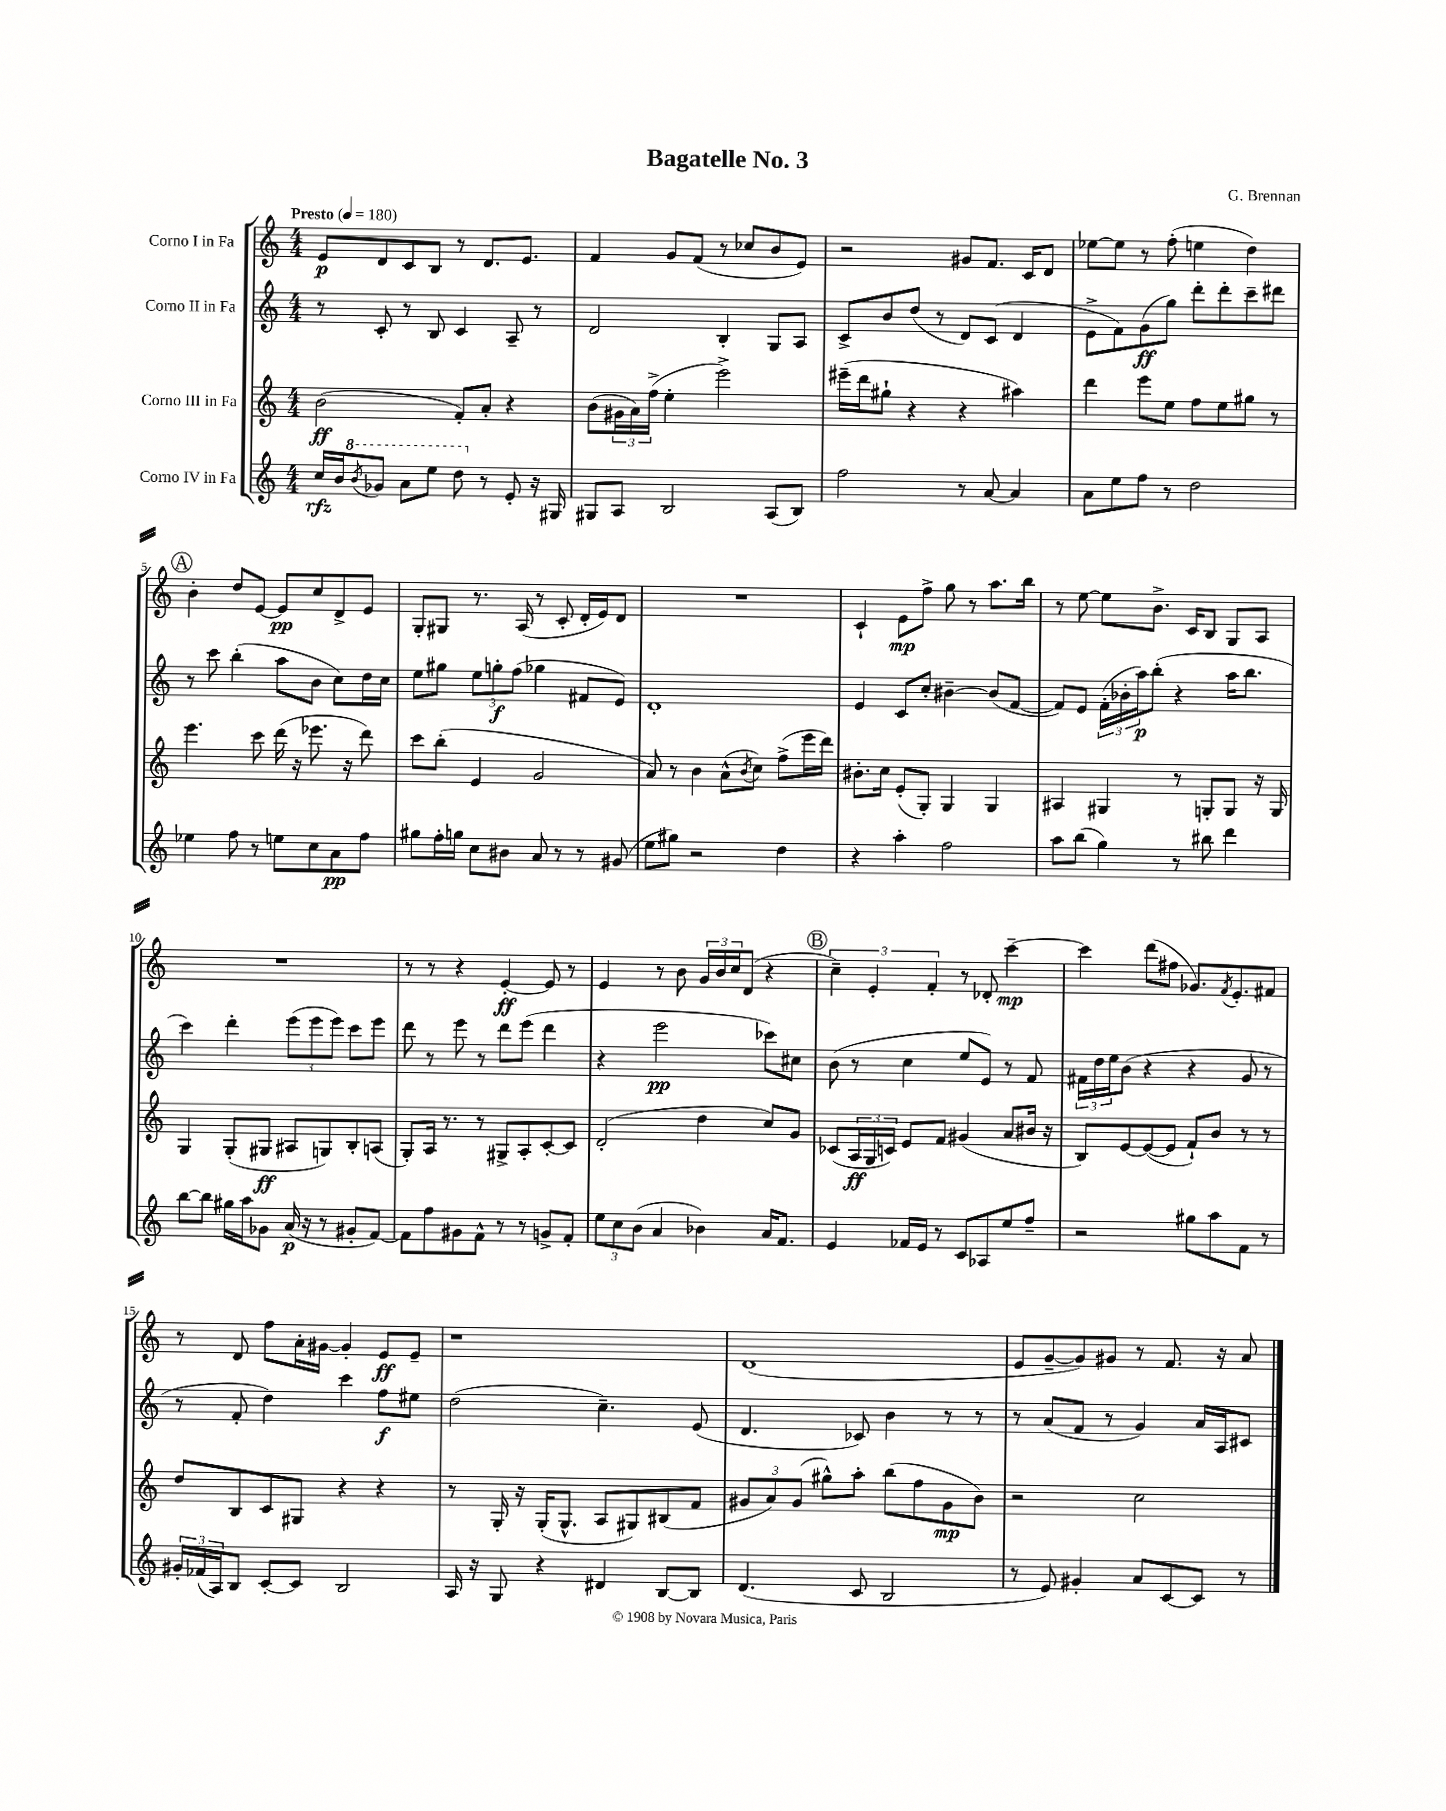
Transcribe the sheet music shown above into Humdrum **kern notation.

**kern	**kern	**kern	**kern
*staff4	*staff3	*staff2	*staff1
*clefG2	*clefG2	*clefG2	*clefG2
*k[]	*k[]	*k[]	*k[]
*M4/4	*M4/4	*M4/4	*M4/4
*MM180	*MM180	*MM180	*MM180
16cc	(2b	8r	8e
16b	.	.	.
8qbb	.	.	.
8gg-	.	8c'	8d
8aa	.	8r	8c
8eee	.	8B	8B
8ddd	8f')	4c	8r
8r	8a'	.	8.d
8e'	4r	8A~	.
.	.	.	8.e
16r	.	8r	.
16G#	.	.	.
=	=	=	=
8G#	(8b	2d	4f
8A	24g#	.	.
.	24a)	.	.
.	(24ff^	.	.
2B	4ee'	.	8g
.	.	.	(8f
.	2eee^)	4B'	8r
.	.	.	8cc-
(8A	.	8G	8b
8B)	.	8A	8e)
=	=	=	=
2ff	(16eee#~	8c^	2r
.	16ddd	.	.
.	8gg#`	8b	.
.	4r	(8dd	.
.	.	8r	.
8r	4r	8d)	8g#
[8a	.	(8c	8.f
4a]	4aa#)	4d	.
.	.	.	16c
.	.	.	8d
=	=	=	=
8a	4ddd	8e^	[8ee-
8ee	.	8f)	8ee-]
8ff	8eee	(8g	8r
8r	8ee	8gg)	(8ff'
2dd	8ff	8ddd'	4ee
.	8ee	8ddd'	.
.	8gg#	8ccc~	4dd)
.	8r	8ddd#	.
=	=	=	=
4ee-	4.eee	8r	4b'
.	.	8ccc	.
8ff	.	(4bb'	8dd
8r	8ccc	.	[8e
8ee	(16ddd	8aa	8e]
.	16r	.	.
8cc	8.eee-	8b	8cc
8a	.	8cc)	8d^
.	16r	.	.
8ff	8ddd)	16dd	8e
.	.	16cc	.
=	=	=	=
8gg#	8ccc	8ee	8G'
16ff'	(8bb'	8gg#	8G#
16gg	.	.	.
8cc	4e	12ee	8.r
.	.	12gg'	.
8b#	.	.	.
.	.	(12ff	.
.	.	.	(16A
8a	2g	4gg-	8r
8r	.	.	8c'
8r	.	8f#	16d'
.	.	.	16e)
(8g#	.	8e)	8d
=	=	=	=
8ee	8a)	1d'	1r
8gg#)	8r	.	.
2r	4b	.	.
.	(8a^^	.	.
.	8qb	.	.
.	8cc)	.	.
4dd	(8ff^	.	.
.	16eee	.	.
.	16ddd)	.	.
=	=	=	=
4r	8.b#'	4e	4c`
.	16cc	.	.
4aa'	(8e'	8c	8e
.	8G')	8cc'	8ff^
2ff	4G	[4b#~	8gg
.	.	.	8r
.	4G	(8b#]	8.aa
.	.	[8f	.
.	.	.	16bb
=	=	=	=
8aa	4A#	8f])	8r
(8bb	.	8e	[8ee
4gg)	4G#	(24f'	8ee]
.	.	24b-'	.
.	.	24aa)	.
.	.	(8bb'	8.b^
8r	8r	4r	.
.	.	.	16c
8bb#	8G'	.	8B
4ddd	8G	16aa	8G
.	.	8.bb	.
.	16r	.	8A
.	16G	.	.
=	=	=	=
[8bb	4G	4ccc)	1r
8bb]	.	.	.
16gg#	(8G'	4ddd'	.
16aa	.	.	.
8g-	8G#	.	.
(16a	8A#	(12eee	.
16r	.	.	.
.	.	12eee	.
8r	8G)	.	.
.	.	12eee)	.
8g#'	8B'	8ccc	.
[8f)	(8A	8eee	.
=	=	=	=
8f]	8G')	8ddd	8r
8ff	16A	8r	8r
.	8.r	.	.
8g#	.	8eee	4r
8f^^	8r	8r	.
8r	8G#^	8ddd	[4e'
8r	8A'	(8eee	.
8g^	[8c'	4ddd	8e]
8f'	8c]	.	8r
=	=	=	=
12ee	(2d'	4r	4e
12cc	.	.	.
(12b	.	.	.
4a	.	2eee	8r
.	.	.	8b
4b-)	4dd	.	24g
.	.	.	24b
.	.	.	24cc
.	.	.	(8d
16a	8cc)	8ccc-)	4r
8.f	.	.	.
.	8g	8cc#	.
=	=	=	=
4e	(8c-	(8b	6cc~)
.	24A	8r	.
.	24G	.	6e'
.	24c)	.	.
16f-	8e	4cc	.
16e	.	.	.
.	.	.	6f'
8r	8f	.	.
8c	(4g#	8ee	8r
8A-	.	8e)	8d-'
8ee	8a	8r	[4ccc~
8ff~	16b#	8f	.
.	16r	.	.
=	=	=	=
2r	8B)	24f#	4ccc]
.	.	24dd	.
.	.	24ee	.
.	[8e	(8b	.
.	(8e_	4r	(8ddd
.	8e]	.	8ff#
8gg#	8f`)	4r	8.g-)
8aa	8b	.	.
.	.	.	8qf
.	.	.	8.e'
8f	8r	8g	.
8r	8r	8r	8f#
=	=	=	=
24g#'	8dd	8r	8r
(24f-	.	.	.
24A)	.	.	.
8B	8B	8f'	8d
[8c'	8c	4dd)	8ff
8c]	8G#	.	16a'
.	.	.	[16g#
2B	4r	4ccc	4g#']
.	4r	8ff	8e
.	.	8ee#	8e~
=	=	=	=
16A	8r	(2dd	1r
16r	.	.	.
8G	16G'	.	.
.	16r	.	.
4r	(16G'	.	.
.	8.G^^	.	.
4d#	8A	4.cc~)	.
.	8G#)	.	.
[8B	(8B#	.	.
8B]	8f	(8e	.
=	=	=	=
(4.d	12g#	4.d	(1d
.	12a)	.	.
.	(12g#	.	.
.	8gg#^^)	.	.
8c	8aa'	8c-)	.
2B	(8bb	4b	.
.	8ff	.	.
.	8g#	8r	.
.	8b)	8r	.
=	=	=	=
8r	2r	8r	8e
8e)	.	(8a	[8g~
4g#'	.	8f	8g])
.	.	8r	8g#
8a	2cc	4g)	8r
[8c	.	.	8.f
8c]	.	16a	.
.	.	16A	16r
8r	.	8c#	8a
==	==	==	==
*-	*-	*-	*-
